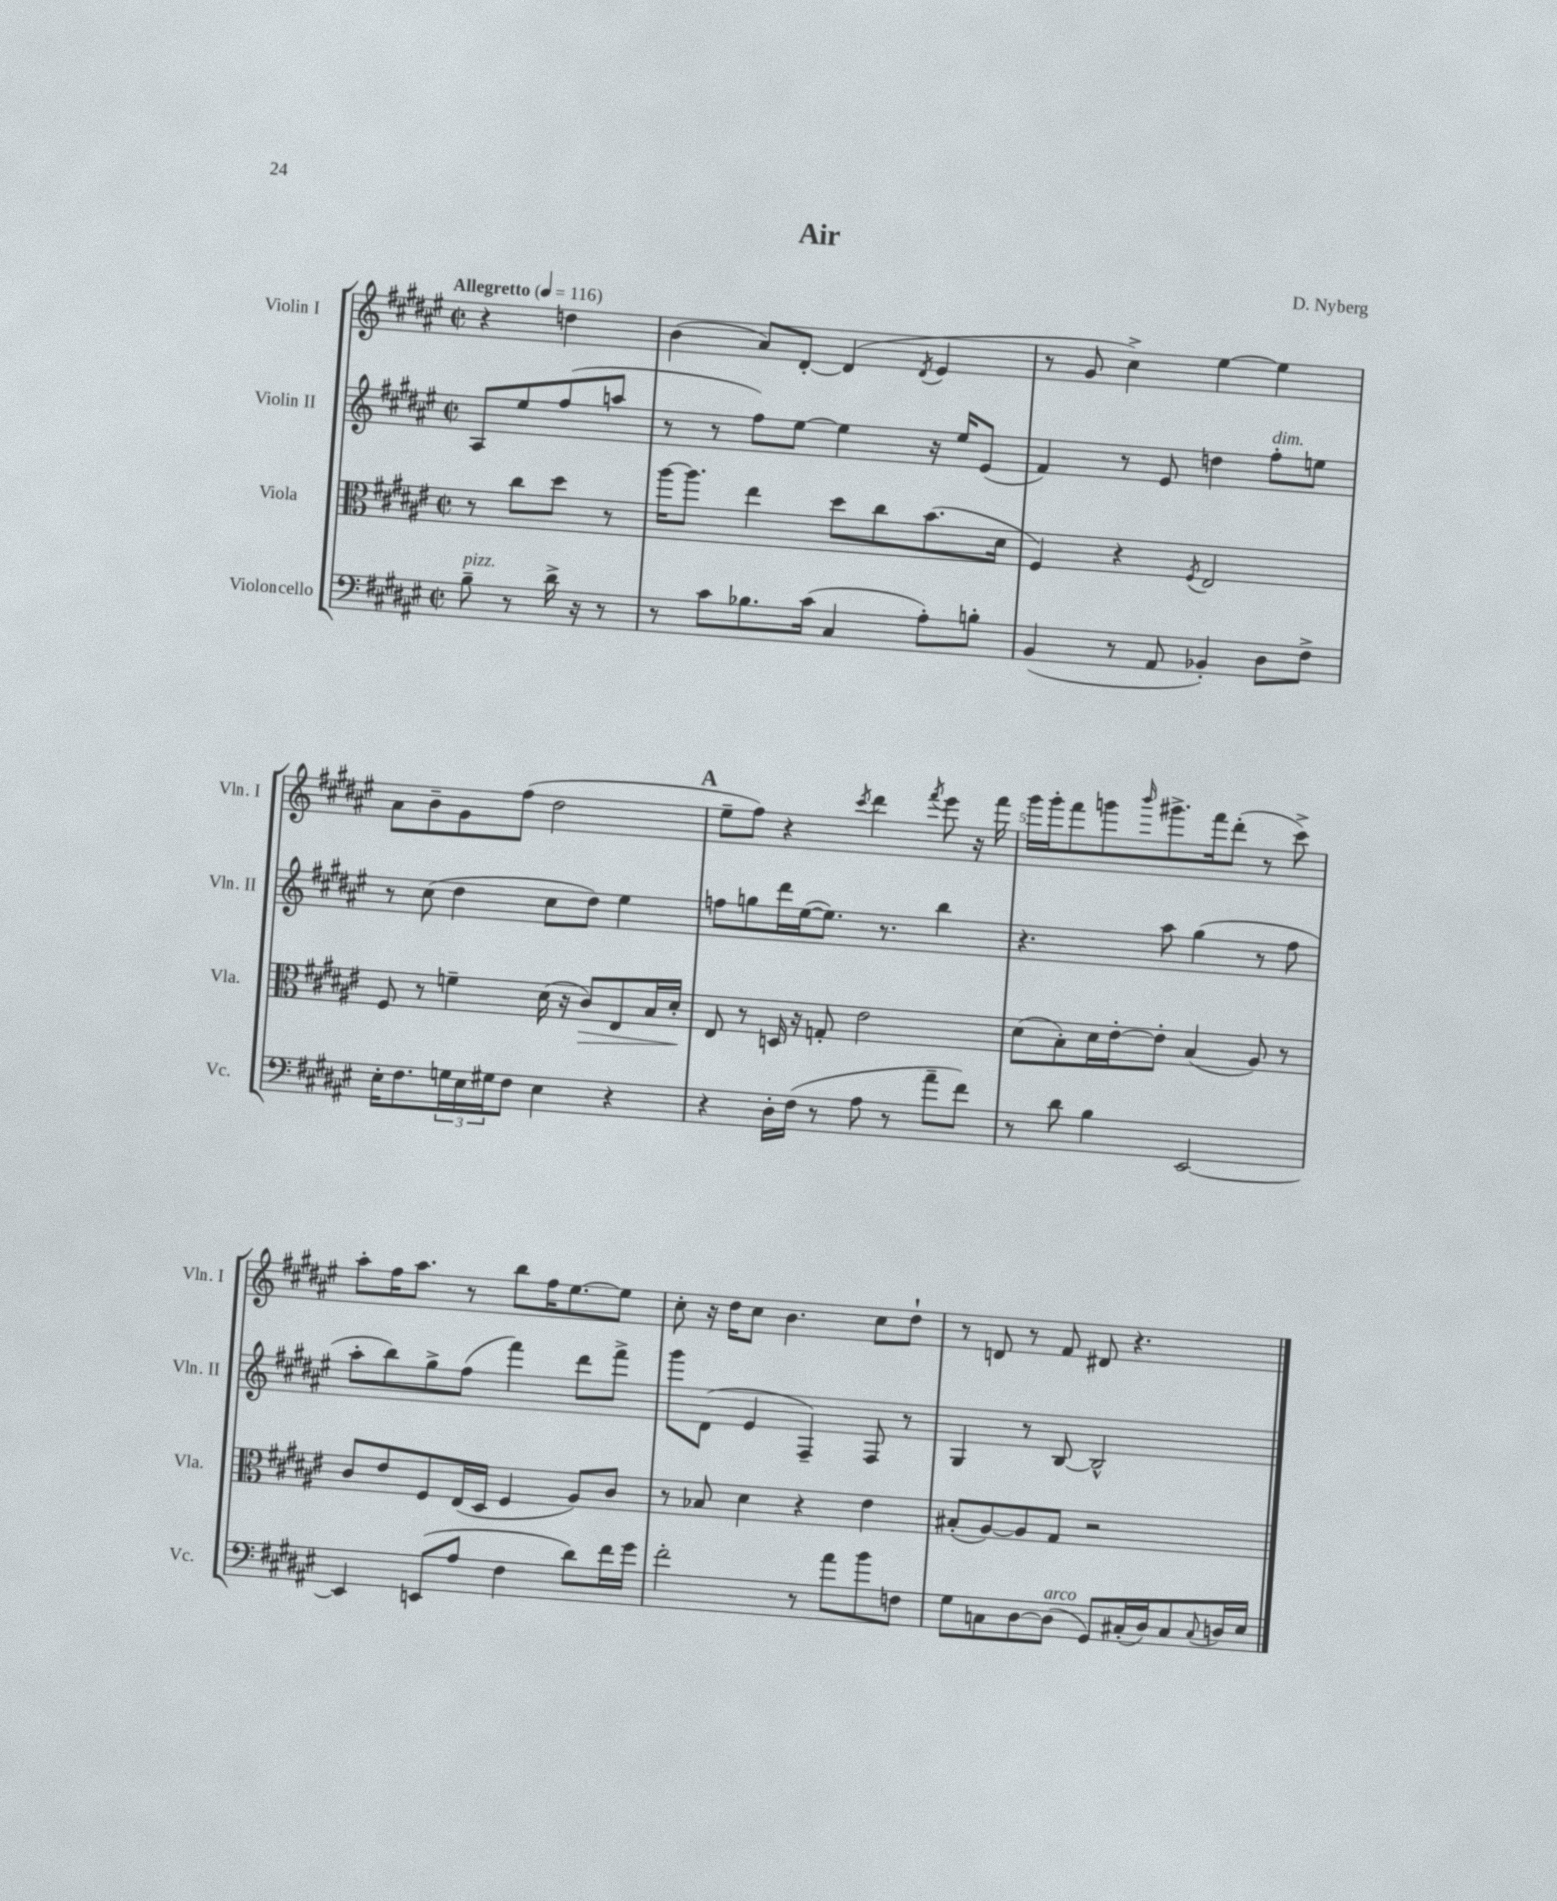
\header { title = "Air" composer = "D. Nyberg" }
<<
\new StaffGroup <<
\new Staff = "s0" \with { instrumentName = "Violin I" shortInstrumentName = "Vln. I" } {
    \clef treble \key fis \major \defaultTimeSignature \time 2/2 \partial 2 \tempo "Allegretto" 4 = 116
    r4 d''4 |
    b'4( ais'8) dis'8~-. dis'4( \acciaccatura { dis'8 } eis'4 |
    r8 gis'8 cis''4->) eis''4~ eis''4 |
    ais'8 b'8-- gis'8 fis''8( dis''2 |
    \mark \markup { \bold "A" } eis''8-- fis''8) r4 \acciaccatura { cis'''8 } dis'''4 \acciaccatura { fis'''8 } eis'''8 r16 fis'''16 |
    gis'''16 gis'''16-. fis'''8 g'''8 \grace { b'''16 } gis'''8.-> fis'''16 dis'''8-.( r8 cis'''8->) |
    ais''8-. fis''16 ais''8. r8 b''8 fis''16 eis''8.~ eis''8 |
    cis''8-. r16 dis''16 cis''8 b'4. cis''8 dis''8-! |
    r8 d'8 r8 fis'8 dis'8 r4. \bar "|." |
}
\new Staff = "s1" \with { instrumentName = "Violin II" shortInstrumentName = "Vln. II" } {
    \clef treble \key fis \major \defaultTimeSignature \time 2/2 \partial 2
    ais8 eis''8 fis''8( a''8 |
    r8 r8 fis''8) eis''8~ eis''4 r16 eis''16 eis'8( |
    fis'4) r8 eis'8 d''4 fis''8-.^\markup { \italic "dim." } e''8 |
    r8 cis''8( dis''4 cis''8 dis''8) eis''4 |
    \mark \markup { \bold "A" } f''8 g''8 dis'''16 eis''16~( eis''8.) r8. b''4 |
    r4. ais''8 gis''4( r8 fis''8 |
    ais''8-. b''8) gis''8-> fis''8( fis'''4) dis'''8 fis'''8-> |
    gis'''8 dis'8( eis'4 fis4--) fis8 r8 |
    gis4 r8 b8~ b2-^ \bar "|." |
}
\new Staff = "s2" \with { instrumentName = "Viola" shortInstrumentName = "Vla." } {
    \clef alto \key fis \major \defaultTimeSignature \time 2/2 \partial 2
    r8 cis''8 dis''8 r8 |
    ais''16~ ais''8. eis''4 dis''8 cis''8 b'8.( dis'16 |
    fis4) r4 \acciaccatura { fis8 } eis2 |
    fis8 r8 f'4-- dis'16( r16 cis'8\>) eis8 b16 dis'16-.\! |
    \mark \markup { \bold "A" } eis8 r8 d16 r16 g8-. eis'2 |
    dis'8( b8-.) dis'16 eis'16~-. eis'8-. b4( ais8) r8 |
    cis'8 eis'8 fis8 eis16( dis16 fis4 ais8) cis'8 |
    r8 bes8 dis'4 r4 eis'4 |
    bis8-.( ais8~) ais8 gis8 r2 \bar "|." |
}
\new Staff = "s3" \with { instrumentName = "Violoncello" shortInstrumentName = "Vc." } {
    \clef bass \key fis \major \defaultTimeSignature \time 2/2 \partial 2
    b8--^\markup { \italic "pizz." } r8 dis'16-> r16 r8 |
    r8 cis'8 bes8. cis'16( cis4 ais8-.) b8-. |
    b,4( r8 ais,8 bes,4-.) dis8 fis8-> |
    eis16-. fis8. \tuplet 3/2 { g16 eis16 gis16 } fis8 eis4 r4 |
    \mark \markup { \bold "A" } r4 dis16-. fis16( r8 ais8 r8 ais'8-- fis'8) |
    r8 dis'8 b4 eis,2~ |
    eis,4 e,8( ais8 fis4 dis'8) fis'16 gis'16 |
    fis'2-. r8 ais'8 b'8 f8 |
    gis8 c8 dis8~ dis8^\markup { \italic "arco" }( gis,8) cis16-.( dis16) cis8 \appoggiatura { cis8 } d16 eis16 \bar "|." |
}
>>
>>
\layout { \context { \Score \override BarNumber.break-visibility = ##(#f #t #t) barNumberVisibility = #(every-nth-bar-number-visible 5) } }
